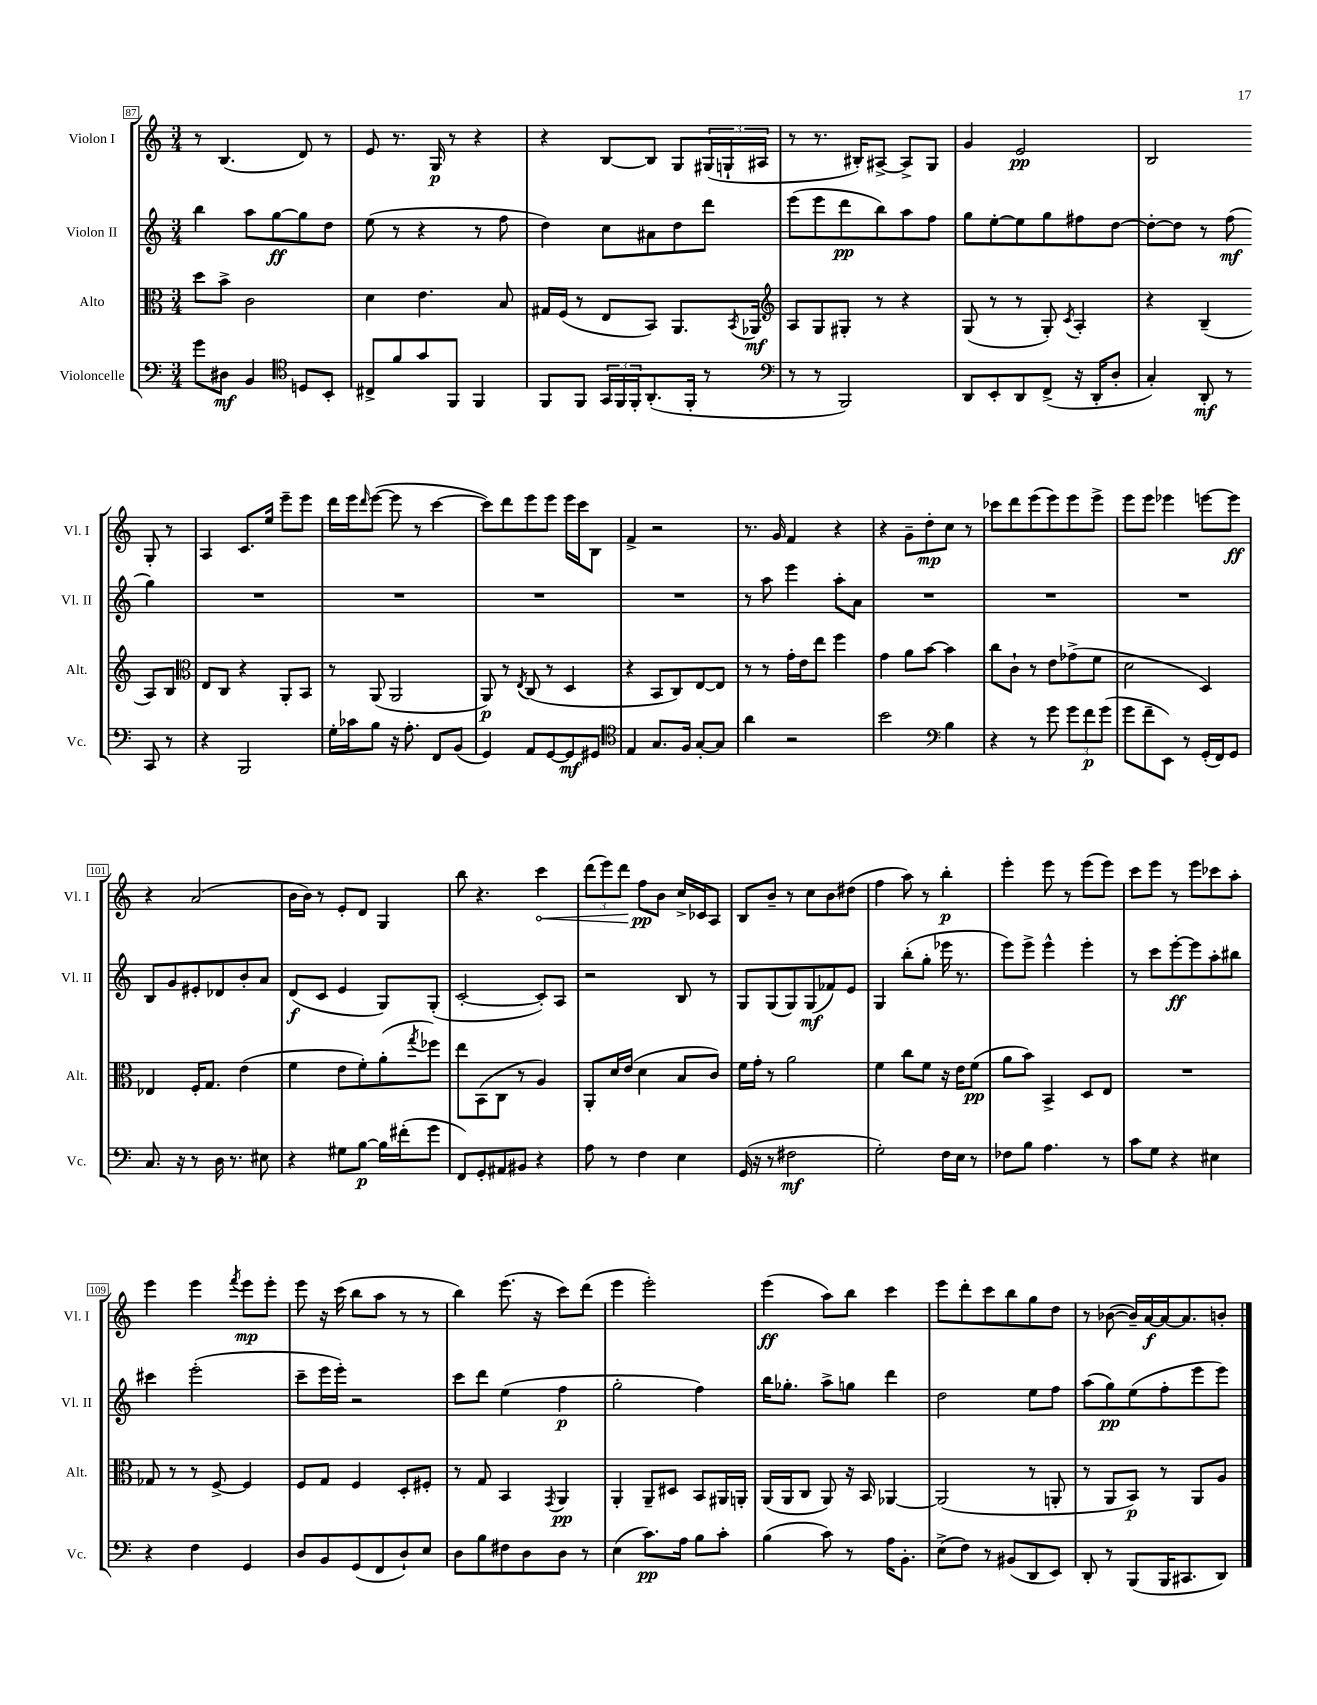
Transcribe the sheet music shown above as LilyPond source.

<<
\new StaffGroup <<
\new Staff = "s0" \with { instrumentName = "Violon I" shortInstrumentName = "Vl. I" } {
    \clef treble \key c \major \numericTimeSignature \time 3/4
    r8 b4.( d'8) r8 |
    e'8 r8. g16\p r8 r4 |
    r4 b8~ b8 g8 \tuplet 3/2 { gis16( g16-! ais16 } |
    r8 r8. bis16-.) ais8~-> ais8-> g8 |
    g'4 e'2\pp |
    b2 g8-. r8 |
    a4 c'8. e''16 e'''8-- e'''8 |
    d'''16 e'''16 \grace { d'''16 } e'''8~( e'''8 r8 c'''4~ |
    c'''8) d'''8 e'''8 e'''8 e'''16 c'''16 b8 |
    f'4-> r2 |
    r8. g'16 f'4 r4 |
    r4 g'8-- d''8-.\mp c''8 r8 |
    ces'''8 d'''8 e'''8( e'''8) e'''8 e'''8-> |
    e'''8 e'''8 ees'''4 e'''8~ e'''8\ff |
    r4 a'2( |
    b'16 b'16) r8 e'8-. d'8 g4 |
    b''8 r4. \once \override Hairpin.circled-tip = ##t c'''4\< |
    \tuplet 3/2 { d'''8( e'''8) d'''8\! } f''8\pp b'8 c''16-> ces'16 a8 |
    b8 b'8-- r8 c''8 b'8 dis''8( |
    f''4 a''8) r8 b''4-.\p |
    e'''4-. e'''8 r8 e'''8( e'''8) |
    c'''8 e'''8 r8 e'''8 ces'''8 a''8-. |
    e'''4 e'''4 \acciaccatura { f'''8 } e'''8\mp e'''8-. |
    e'''8 r16 c'''16( b''8 a''8 r8 r8 |
    b''4) e'''8.( r16 c'''8) d'''8( |
    e'''4 e'''2-.) |
    e'''4\ff( a''8) b''8 c'''4 |
    e'''8 d'''8-. c'''8 b''8 g''8 d''8 |
    r8 bes'8~( bes'16--) a'16~\f a'16~ a'8. b'8-. \bar "|." |
}
\new Staff = "s1" \with { instrumentName = "Violon II" shortInstrumentName = "Vl. II" } {
    \clef treble \key c \major \numericTimeSignature \time 3/4
    b''4 a''8 g''8~\ff g''8 d''8 |
    e''8( r8 r4 r8 f''8 |
    d''4) c''8 ais'8 d''8 d'''8 |
    e'''8( e'''8 d'''8\pp b''8) a''8 f''8 |
    g''8 e''8~-. e''8 g''8 fis''8 d''8~ |
    d''8~-. d''8 r8 f''8\mf( g''4) |
    R2. |
    R2. |
    R2. |
    R2. |
    r8 a''8 e'''4 a''8-. a'8 |
    R2. |
    R2. |
    R2. |
    b8 g'8 eis'8-. des'8 b'8-. a'8 |
    d'8\f( c'8 e'4 g8) g8-.( |
    c'2~-. c'8-.) a8 |
    r2 b8 r8 |
    g8 g8( g8) g8\mf( fes'8) e'8 |
    g4 b''8-.( g''8-. ees'''16 r8. |
    e'''8) e'''8-> e'''4-^ e'''4-. |
    r8 c'''8 e'''8~-.\ff e'''8 a''8-. bis''8 |
    cis'''4 e'''2-.( |
    c'''8-- e'''16 e'''16-.) r2 |
    c'''8 d'''8 e''4( f''4\p |
    g''2-. f''4) |
    b''16 ges''8.-. a''8-> g''8 d'''4 |
    d''2 e''8 f''8 |
    a''8( g''8\pp) e''8( f''8-. e'''8 e'''8) \bar "|." |
}
\new Staff = "s2" \with { instrumentName = "Alto" shortInstrumentName = "Alt." } {
    \clef alto \key c \major \numericTimeSignature \time 3/4
    d''8 b'8-> c'2 |
    d'4 e'4. b8 |
    gis16 f16( r8 e8 b,8) a,8. \acciaccatura { b,8 } aes,16\mf |
    \clef treble a8 g8 gis8-. r8 r4 |
    g8( r8 r8 g8-.) \acciaccatura { c'8 } a4-. |
    r4 b4--( a8) b8 |
    \clef alto e8 c8 r4 a,8-. b,8 |
    r8 a,8( a,2 |
    a,8\p) r8 \acciaccatura { e8 } c8( r8 d4 |
    r4 b,8 c8) e8~ e8 |
    r8 r8 g'16-. e'16 e''8 f''4 |
    g'4 a'8 b'8~ b'4 |
    c''8 c'8-! r8 e'8 ges'8->( f'8 |
    d'2 d4) |
    ees4 f16-. g8. e'4( |
    f'4 e'8 f'8-.) a'8-.( \acciaccatura { g''8 } fes''8) |
    e''8 b,8( c8 r8 a4) |
    a,8-. d'16 e'16( d'4 b8 c'8) |
    f'16 g'16-. r8 a'2 |
    f'4 c''8 f'8 r16 e'16 f'8\pp( |
    a'8 b'8) b,4-> d8 e8 |
    R2. |
    ges8 r8 r8 f8~-> f4 |
    f8 g8 f4 d8-. fis8-. |
    r8 g8 b,4 \acciaccatura { g,8 } a,4\pp |
    a,4-. a,8-- dis8 b,8 ais,16 a,16-. |
    a,16( a,16 c8 a,8) r16 b,16 aes,4~ |
    aes,2( r8 a,8-. |
    r8 a,8 b,8\p) r8 a,8 a8 \bar "|." |
}
\new Staff = "s3" \with { instrumentName = "Violoncelle" shortInstrumentName = "Vc." } {
    \clef bass \key c \major \numericTimeSignature \time 3/4
    g'8 dis8\mf b,4 \clef tenor d8 b,8-. |
    cis8-> f'8 g'8 f,8 f,4 |
    f,8 f,8 \tuplet 3/2 { g,16 f,16 f,16-. } a,8.-.( f,16-. r8 |
    \clef bass r8 r8 b,,2) |
    d,8 e,8-. d,8 f,8->( r16 d,16-. d8-. |
    c4-.) d,8-.\mf r8 c,8 r8 |
    r4 b,,2 |
    g16-. ces'16 b8 r16 a8.-. f,8 b,8( |
    g,4) a,8 g,8~ g,8\mf gis,8 |
    \clef tenor e4 g8. f16 g8~-. g8 |
    a'4 r2 |
    b'2 \clef bass b4 |
    r4 r8 g'8 \tuplet 3/2 { g'8 f'8\p g'8( } |
    g'8 f'8-- e,8) r8 g,16-.( f,16) g,8 |
    c8. r16 r8 d16 r8. eis8 |
    r4 gis8 b8~\p b16 fis'16-.( g'8 |
    f,8) g,8-. ais,8 bis,8 r4 |
    a8 r8 f4 e4 |
    g,16( r16 r8 fis2\mf |
    g2-.) f16 e16 r8 |
    fes8 b8 a4. r8 |
    c'8 g8 r4 eis4 |
    r4 f4 g,4 |
    d8 b,8 g,8( f,8 d8-!) e8 |
    d8 b8 fis8 d8 d8 r8 |
    e4( c'8.\pp) a16 b8 c'8-. |
    b4( c'8) r8 a16 b,8.-. |
    e8->( f8) r8 bis,8( d,8 e,8) |
    d,8-. r8 b,,8( b,,16 cis,8. d,8) \bar "|." |
}
>>
>>
\layout { \context { \Score currentBarNumber = #87 \override BarNumber.stencil = #(make-stencil-boxer 0.1 0.3 ly:text-interface::print) } }
